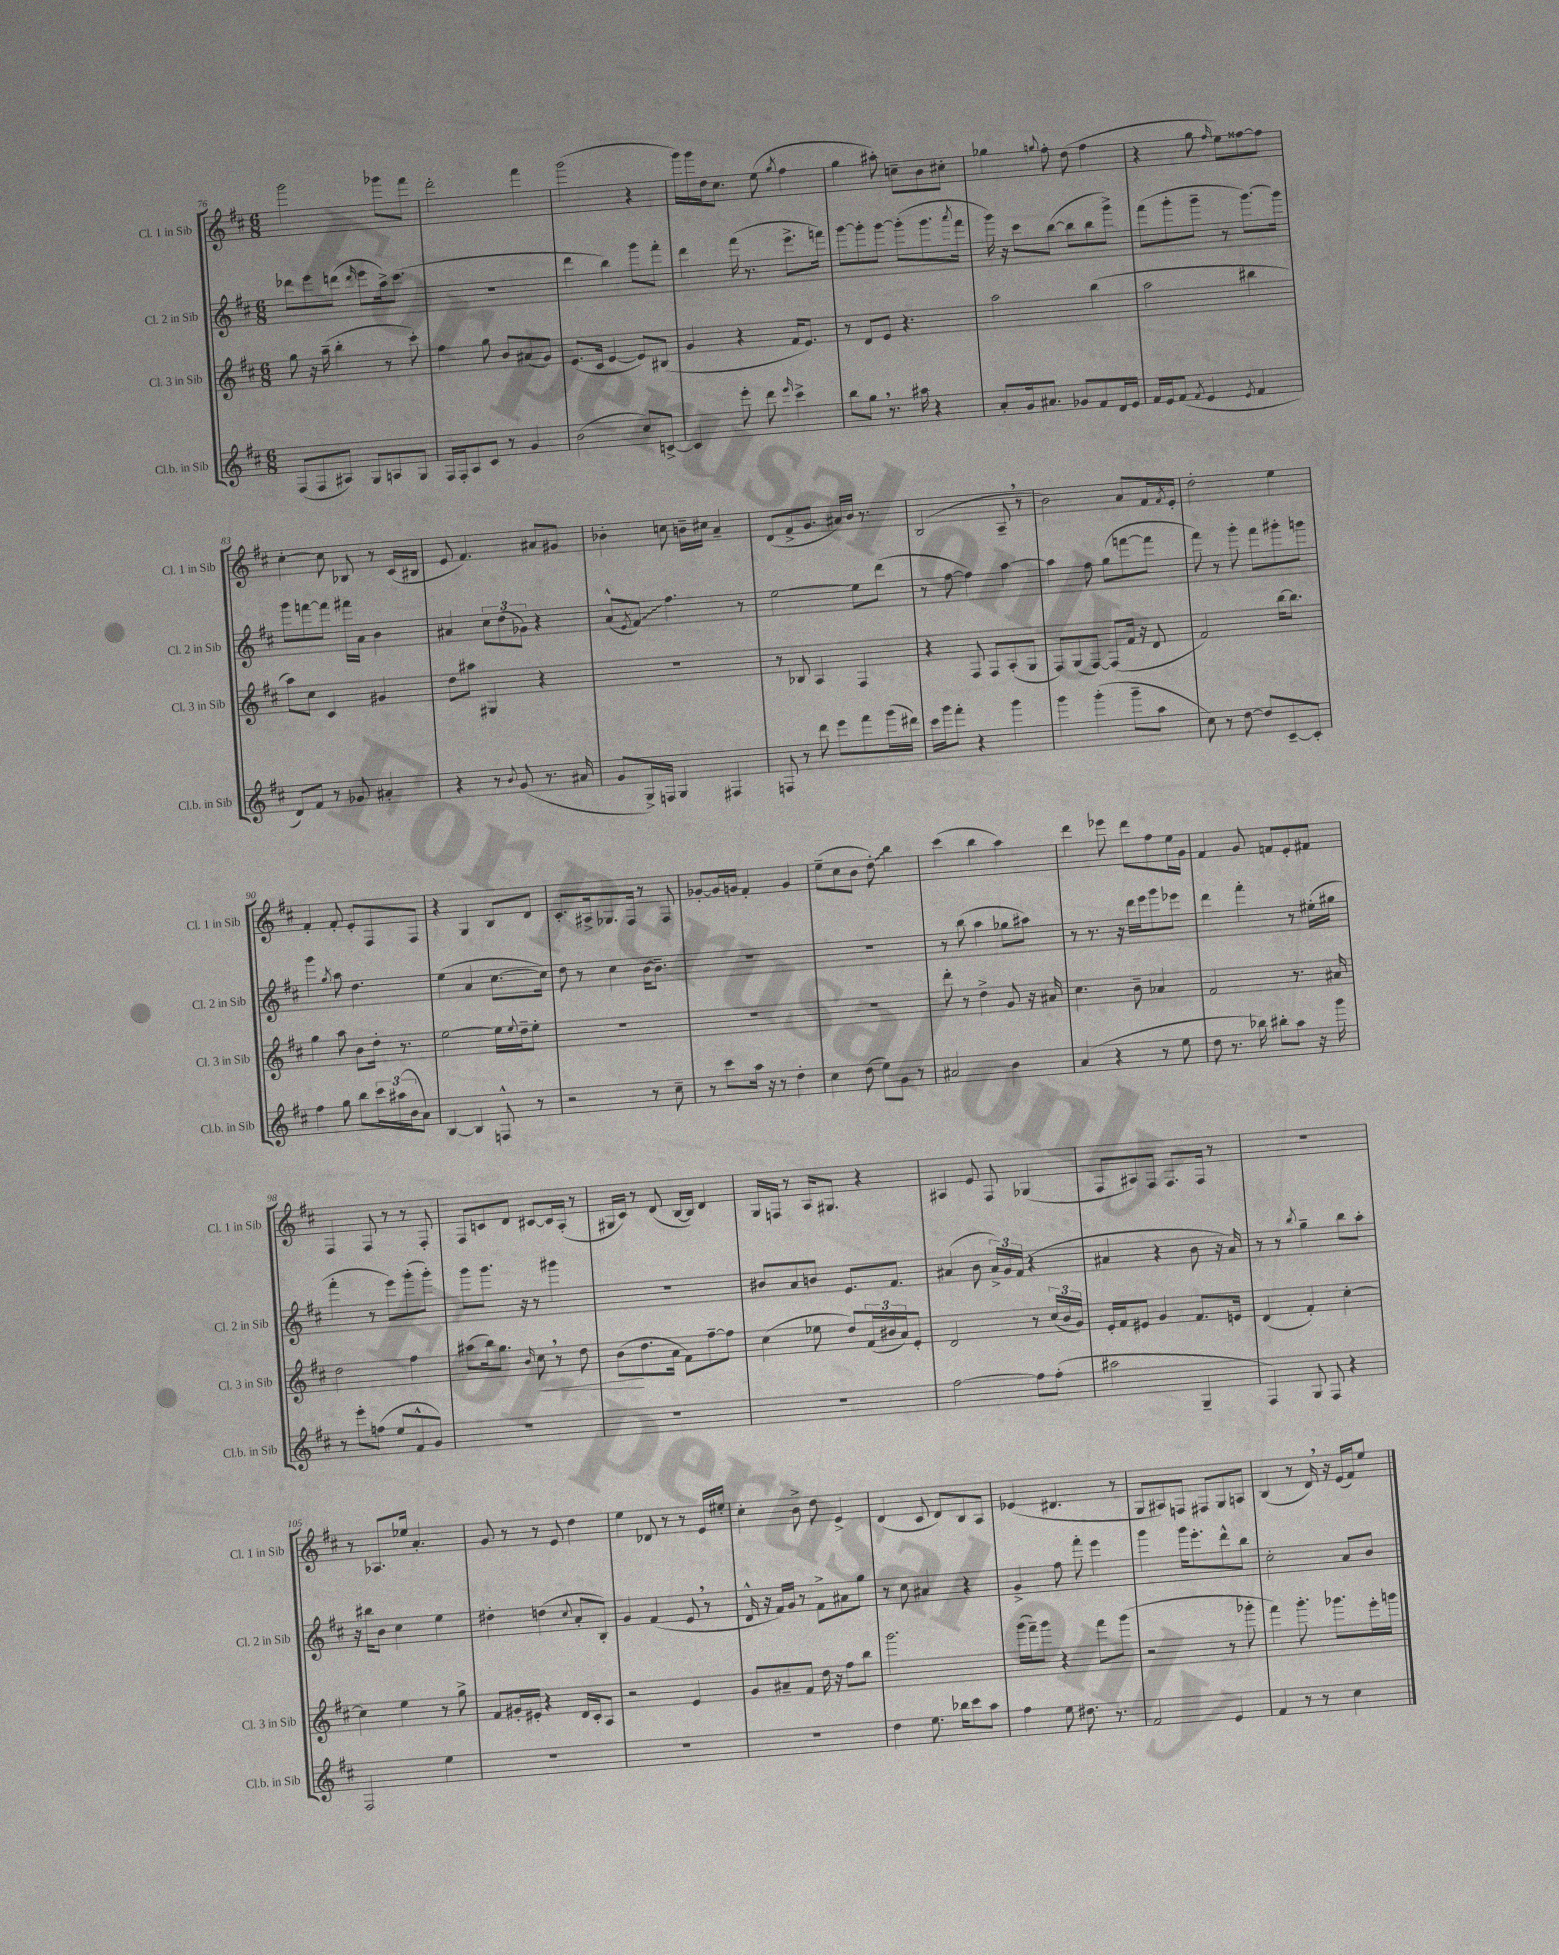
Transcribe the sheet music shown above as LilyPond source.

<<
\new StaffGroup <<
\new Staff = "s0" \with { instrumentName = "Cl. 1 in Sib" shortInstrumentName = "Cl. 1 in Sib" } {
    \clef treble \key d \major \numericTimeSignature \time 6/8
    g'''2 ges'''8 fis'''8 |
    d'''2-. fis'''4 |
    g'''2( r4 |
    g'''16) g'''16 d''16 cis''8. e''8( \acciaccatura { g''8 } fis''4 |
    g''4 ais''8-.) c''8-- b'8 cis''8-. |
    ges''4 \appoggiatura { g''8 } fis''8-. d''8( fis''4 |
    r4 g''8 \grace { fis''16 } e''8) fisis''8~ fisis''8 |
    cis''4~-. cis''8 bes8 r8 cis'16( bis16 |
    e'8 fis'4.) ais'8 gis'8 |
    bes'4-. c''8 b'16-- cis''16 a'4-- |
    d'8( fis'8-> g'8. ais'16) b'16 r8. |
    b2( a8-- \breathe r8 |
    b'2) a'8 fis'16 \acciaccatura { fis'8 } e'16-. |
    d''2-. e''4 |
    fis'4-. fis'8-. e'8-. fis8 fis8 |
    r4 g4 b8 d'8 |
    cis'8.-. ais16-> ges8. fis16 r8 fis8 |
    ges'8~-. ges'16 g'16 fis'4-. g'4 |
    e''8--( cis''8 b'8 \once \override Glissando.style = #'zigzag d''8-.\glissando) b''4 |
    cis'''4( b''4 a''4) |
    d'''4 ees'''8 d'''8 fis''8 e''16 g'16 |
    fis'4 g'8 f'8 e'8-. fis'8 |
    fis4 fis8 r8 r8 fis8-. |
    fis8 c'8 d'8 cis'8~ cis'16 a16-.( r8 |
    gis16 cis'16) r8 d'8( b16~ b16) d'4 |
    g16 f16 r8 a16 gis8. r4 |
    ais4 e'8 fis8 ges4( |
    fis8 ais8) fis8 fis8. fis16 r8 |
    R2. |
    r8 aes8. ees''16 a'4.-. |
    g'8 r8 r8 e'8 d''4 |
    e''4 des'8 r8 r8 e'16 eis''16-. |
    cis''4-. b'8-> d''8 e'4-> |
    d'4( cis'8 d'8) b8 a8 |
    ees'4( dis'4. r8 |
    g8 ais8) f8 fis8 g8 a8 |
    b4( r8 d'16) \breathe r16 e'16( fis'16) e''8 \bar "|." |
}
\new Staff = "s1" \with { instrumentName = "Cl. 2 in Sib" shortInstrumentName = "Cl. 2 in Sib" } {
    \clef treble \key d \major \numericTimeSignature \time 6/8
    des'''8 e'''8 d'''8( \grace { d'''16 } e'''8 a''16->) cis'''8.( |
    R2. |
    d'''4 b''4) g'''8 fis'''8-. |
    d'''4 fis'''16( r8. e'''8.-> f'''16) |
    g'''8~ g'''8-. g'''8~ g'''8-.( g'''8. \acciaccatura { a'''8 } fis'''16 |
    g'''16) r16 cis'''8 b''8~( b''8 b''8 g'''8->) |
    fis'''8( g'''8-. g'''8-- r8 g'''8.~) g'''16 |
    g'''8 f'''8~ f'''8 fis'''16 a'16 b'4 |
    ais'4 \tuplet 3/2 { cis''8 d''8( ges'8) } r4 |
    a'8-^( \acciaccatura { e'8 } \once \override Glissando.style = #'zigzag fis'8\glissando) fis''4. r8 |
    e''2~ e''8 d'''8( |
    r8 fis''8~ fis''4) a''4~ |
    a''4 fis''8 g''8( f'''8~ f'''8 |
    fis'''8) r8 g'''8-. fis'''8 gis'''8-. g'''8 |
    g'''4 \acciaccatura { g''8 } a''8 d''4. |
    e''4( a'4 cis''8.~ cis''16) |
    d''8 r8 cis''4 b'16~ b'8.-- |
    R2. |
    R2. |
    r8 b''8( a''4 ges''8 ais''8) |
    r8 r8. r16 d'''16 e'''16 g'''8 ees'''8 |
    d'''4 fis'''4-. r8 eis''16-.( gis''16 |
    fis'''4-. r8 e'''8) g'''8-.( g'''8-.) |
    g'''8 g'''8. r16 r8 gis'''4 |
    R2. |
    bis'8 a'8 b'8 e'8. fis'8. |
    ais'4( b'8 \tuplet 3/2 { ais'16->) g'16 fis'16( } r4 |
    ais'4 r4 b'8 r16 ais'16) |
    r8 r8 \acciaccatura { b''8 } g''4-- b''8 a''8-. |
    r16 bis''16 b'8 cis''4 e''4 |
    dis''4-. d''4( \appoggiatura { cis''8 } a'8-. b8-.) |
    g'4 fis'4( e'8 \breathe r8 |
    d'16-^ r16 fis'16) g'16 r8 fis'8-> ais'8 g''8 |
    r8 cis''8 ais'4 r4 |
    g'4-> fis''8 fis'''8-. e'''4 |
    g'''4 g'''16 e'''8.-. d'''8-^ b''8 |
    cis''2-. a'8 b'8 \bar "|." |
}
\new Staff = "s2" \with { instrumentName = "Cl. 3 in Sib" shortInstrumentName = "Cl. 3 in Sib" } {
    \clef treble \key d \major \numericTimeSignature \time 6/8
    g''8 r16 a''16--( b''4-. r8 cis'''8-.) |
    fis''4 g''8 b'8 ais'8( g'8) |
    e'8.( cis'16 e'4~ e'8) bis8( |
    g'4 r4 fis'16 e'8.) |
    r8 d'8 e'8 r4. |
    a''2 b''4( |
    a''2 bis''4 |
    a''8) cis''8 cis'4 gis'4 |
    d''8 ais''8 gis4 r4 |
    R2. |
    r8 bes8 a4 fis4 |
    r4 fis8 fis8 a8-.( g8 |
    fis8) g8( fis8~) fis8( fis'16 r16 d'8 |
    fis'2) b''16~ b''8. |
    g''4 a''8 b'8 d''16-. r8. |
    e''2~ e''16 \appoggiatura { e''8 } d''16-- e''8-. |
    R2. |
    R2. |
    R2. |
    d'''8-. r8 d''4-> g'8 r16 ais'16 |
    cis''4. b'8-- aes'4 |
    fis'2 r8. ais'16 |
    d''2 fis''4 |
    ais''8( b''16) g''8. \grace { b'16 } cis''8\< \breathe r8 d''8 |
    b'8\!( d''8. a'16 fis'8) fis''8~-- fis''8 |
    cis''4( ees''8 d''8) \tuplet 3/2 { fis'16( bis'16 a'16) } e'8-. |
    d'2 r8 \tuplet 3/2 { cis''16( b'16 g'16) } |
    e'16-. fis'16 eis'8 g'4 fis'8. e'16 |
    d'4( fis'4-.) cis''4~-. |
    cis''4 e''4 r8 g''8-> |
    fis'8 gis'16-. eis'16-. r4 d'16 cis'16-. a8 |
    r2 e'4 |
    g'8 ais'8-- fis'8 d''16 r16 fis''8 b''8 |
    g'''2. |
    g'''16( fis'''16--) g'''8 r4 fis'''8 g'''8( |
    r2 r8 ges'''8-. |
    fis'''4) g'''8.-. ges'''8. e'''16-. g'''16 \bar "|." |
}
\new Staff = "s3" \with { instrumentName = "Cl.b. in Sib" shortInstrumentName = "Cl.b. in Sib" } {
    \clef treble \key d \major \numericTimeSignature \time 6/8
    fis8( fis8 ais8) g8 a8 g8 |
    fis16 fis16-. a8 cis'8 r8 g'4 |
    b'2( cis''8) c'8~-> |
    c'4 e'''8-. d'''8 \grace { e'''16 } cis'''4-> |
    b''8 g''8 \breathe r8. ais''16 r4 |
    a'8-. g'16 ais'8. ges'8 fis'8 d'16 e'16 |
    fis'16 e'16 fis'8( \acciaccatura { fis'8 } e'4 \acciaccatura { e'8 } fis'4 |
    d'8) fis'8 r8 ges'8 ais'4-. |
    r4 r8 \appoggiatura { b'8 } g'8( r8. ais'16 |
    g'8 g16->) f16 g4 fis4 |
    f8 r8 d'''8 e'''8 fis'''8 g'''16( dis'''16) |
    cis'''16 g'''16 fis'''8-. r4 g'''4 |
    g'''4 g'''4-.( g'''8-- a''8 |
    cis''8) r8 d''8~ d''8 cis'8~-- cis'8-. |
    fis''4 g''8 b''8 \tuplet 3/2 { cis'''16 ais''16( b'16 } a'8) |
    b4~ b4 f8-^ r8 |
    r2 r8 cis''8-- |
    r8 cis'''8 a''16 r16 r8 d''4-. |
    cis''4 d''8( e''8) g'8 r8 |
    ais'2 b'4 |
    a'4( r4 r8 e''8 |
    d''8 r8. bes''16) bis''8-. a''8 r16 g'''16 |
    r8 e'''8-. f''8( e''8 fis'8-^ g'8) |
    R2. |
    R2. |
    R2. |
    fis''2~ fis''8 fis''8-.( |
    ais''2 g4-- |
    fis4) g8 fis8 r4 |
    fis2 e''4 |
    R2. |
    R2. |
    R2. |
    d''4 e''8. bes''16 cis'''8 a''8 |
    fis''4 e''8 dis''8. r8. |
    fis'2 e'4 |
    fis'4 r8 r8 cis''4 \bar "|." |
}
>>
>>
\layout { \context { \Score currentBarNumber = #76 } }
